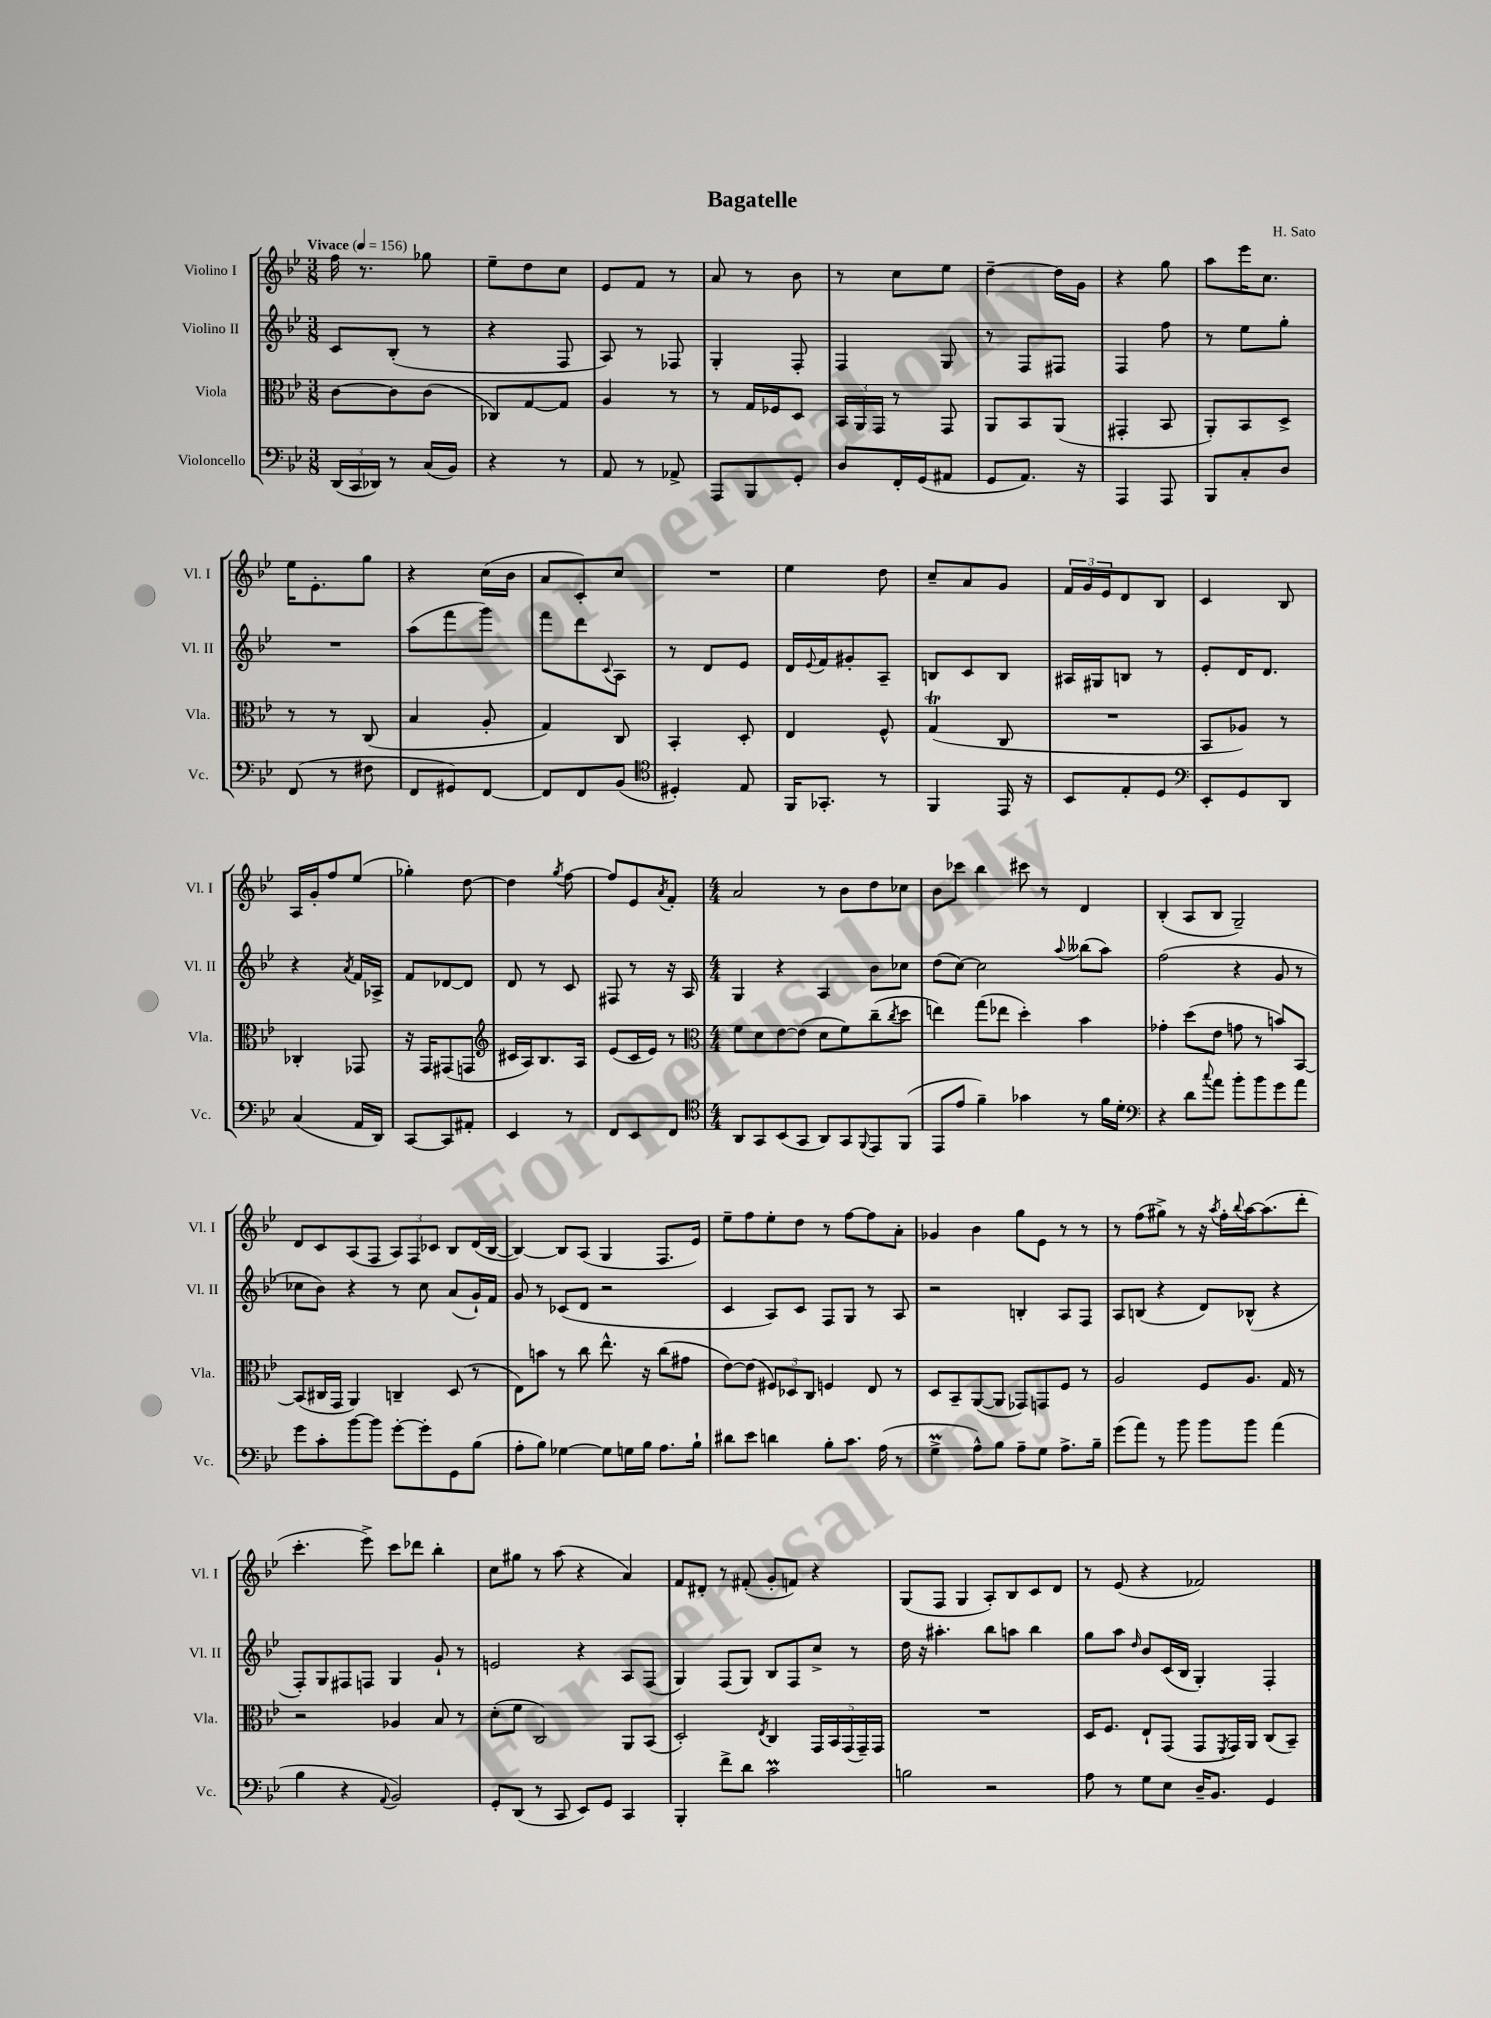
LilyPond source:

\header { title = "Bagatelle" composer = "H. Sato" }
<<
\new StaffGroup <<
\new Staff = "s0" \with { instrumentName = "Violino I" shortInstrumentName = "Vl. I" } {
    \clef treble \key bes \major \numericTimeSignature \time 3/8 \tempo "Vivace" 4 = 156
    f''16 r8. ges''8 |
    ees''8-- d''8 c''8 |
    ees'8 f'8 r8 |
    a'8 r8 bes'8 |
    r8 c''8 ees''8 |
    d''4~-- d''16 g'16 |
    r4 g''8 |
    a''8 ees'''16 c''8. |
    ees''16 ees'8.-. g''8 |
    r4 c''16( bes'16 |
    a'8 c'8-.) c''8 |
    R4. |
    ees''4 d''8 |
    c''8-- a'8 g'8 |
    \tuplet 3/2 { f'16 g'16 ees'16 } d'8 bes8 |
    c'4 bes8 |
    a16 g'16-. f''8 ees''8( |
    ges''4-.) d''8~ |
    d''4 \acciaccatura { g''8 } f''8~ |
    f''8 ees'8 \acciaccatura { a'8 } f'8-. |
    \numericTimeSignature \time 4/4 a'2 r8 bes'8 d''8 ces''8 |
    bes'8 ces'''8 bes''4 cis'''8 r8 d'4 |
    bes4-.( a8 bes8 g2--) |
    d'8 c'8 a8( f8 \tuplet 3/2 { a8) f8 ces'8 } bes8 d'16( bes16~ |
    bes4~) bes8 a8( g4 f8. ees'16) |
    ees''8-- f''8 ees''8-. d''8 r8 f''8~ f''8 a'8-. |
    ges'4 bes'4 g''8 ees'8 r8 r8 |
    r8 f''8( gis''8->) r8 r16 \acciaccatura { a''8 } f''16-. \appoggiatura { bes''8 } a''16~ a''8.( d'''8-. |
    c'''4.-. ees'''8->) c'''8 des'''8 bes''4-. |
    c''8 gis''8 r8 a''8( r4 a'4) |
    f'8 dis'8-. r8 fis'8-.( g'8-. f'8) r4 |
    g8( f8 g4 a8-.) bes8 c'8 d'8 |
    r8 ees'8( r4 fes'2) \bar "|." |
}
\new Staff = "s1" \with { instrumentName = "Violino II" shortInstrumentName = "Vl. II" } {
    \clef treble \key bes \major \numericTimeSignature \time 3/8
    c'8 bes8-.( r8 |
    r4 f8 |
    a8) r8 fes8 |
    g4-. f8-. |
    f4 g8 |
    r8 f8 fis8 |
    f4 f''8 |
    r8 ees''8 g''8-. |
    R4. |
    a''8( f'''8 g'''8) |
    f'''8 d'''8 \appoggiatura { c'8 } a8 |
    r8 d'8 ees'8 |
    d'16 \appoggiatura { ees'8 } f'16 gis'8-. a8-- |
    b8 c'8 b8 |
    ais16 gis16 b8 r8 |
    ees'8-. d'16 d'8. |
    r4 \acciaccatura { a'8 } f'16 aes16-> |
    f'8 des'8~ des'8 |
    d'8 r8 c'8 |
    fis8 r8 r16 a16 |
    \numericTimeSignature \time 4/4 g4 r4 a4 bes'8 ces''8 |
    d''8( c''8~) c''2 \appoggiatura { a''8 } beses''8( a''8) |
    f''2( r4 g'8 r8 |
    ces''8 bes'8) r4 r8 ces''8 a'8( g'16-!) f'16 |
    g'8 r8 ces'8( d'8 r2 |
    c'4 a8) c'8 f8 g8 r8 a8 |
    r2 b4-. a8 f8 |
    a8 b8( r4 d'8) bes8-^( r4 |
    f8-.) g8 fis8 f8 g4 g'8-! r8 |
    e'2 r4 a8 f8( |
    g4) f8( g8) bes8 f8 c''8-> r8 |
    d''16 r16 ais''4.-. bes''8 a''8 bes''4 |
    g''8 a''8 \grace { d''16 } bes'8 c'16( bes16 g4-.) f4-. \bar "|." |
}
\new Staff = "s2" \with { instrumentName = "Viola" shortInstrumentName = "Vla." } {
    \clef alto \key bes \major \numericTimeSignature \time 3/8
    c'8~ c'8 c'8( |
    ces8) g8~ g8 |
    a4 r8 |
    r8 g16 fes16 d8 |
    \tuplet 3/2 { bes,16 a,16 g,16 } r8 g,8 |
    a,8 bes,8 a,8( |
    gis,4-. bes,8 |
    a,8-.) bes,8 d8-> |
    r8 r8 c8( |
    bes4 a8-. |
    g4) c8 |
    bes,4-. d8-. |
    ees4 f8-^ |
    g4\trill( c8 |
    R4. |
    bes,8 aes8) r8 |
    ces4-. ges,8 |
    r16 g,16 gis,8( g,8 |
    \clef treble cis'16 a16) bes8. a16 |
    ees'8( c'16 ees'16) r8 |
    \numericTimeSignature \time 4/4 \clef alto f'8 d'8 ees'8~ ees'8( d'8 f'8) c''8--( \acciaccatura { c''8 } d''8 |
    e''4) g''8( ees''8 d''4-.) bes'4 |
    ges'4-. d''8( ees'8 g'8 r8 b'8) bes,8~ |
    bes,8( cis16 g,16 a,4) c4-- d8( r8 |
    ees8) b'8 r8 c''8 ees''8.-^ r16 c''8( gis'8 |
    ees'8~) ees'8( \tuplet 3/2 { fis8) des8 c8 } f4 ees8 r8 |
    d8 bes,8-- a,8~( a,8 ges,8) g,8 f8 r8 |
    a2 f8 a8. g16 r8 |
    r2 aes4 bes8 r8 |
    d'8-.( f'8 c2) a,8 bes,8( |
    d2-.) \acciaccatura { ees8 } c4 \tuplet 5/4 { g,16 bes,16 g,16( g,16--) g,16 } |
    R1 |
    d16 f8. ees8-! g,8( g,8 \acciaccatura { f,8 } g,16) a,16 c8( bes,8--) \bar "|." |
}
\new Staff = "s3" \with { instrumentName = "Violoncello" shortInstrumentName = "Vc." } {
    \clef bass \key bes \major \numericTimeSignature \time 3/8
    \tuplet 3/2 { d,16( c,16 des,16) } r8 c16( bes,16) |
    r4 r8 |
    a,8 r8 aes,8-> |
    a,,8 bes,,8 g,8-. |
    d8 f,16-. g,16( ais,8 |
    g,8 a,8.) r16 |
    a,,4 a,,8 |
    bes,,8 c8-. d8 |
    f,8( r8 fis8 |
    f,8 gis,8) f,8~ |
    f,8 f,8 bes,8( |
    \clef tenor dis4-.) ees8 |
    f,16 ges,8.-. r8 |
    f,4 ees,16 r16 |
    bes,8 ees8-. d8 |
    \clef bass ees,8-. g,8 d,8 |
    c4( a,16 d,16) |
    c,8~ c,8 ais,8-. |
    ees,4 r8 |
    f,8 ees,8 f,8 |
    \numericTimeSignature \time 4/4 \clef tenor a,8 g,8 bes,8( g,8 a,8) g,8 \appoggiatura { f,8 } ees,8 f,8( |
    ees,8 ees'8 f'4--) ges'4 r8 f'16 d'16-. |
    \clef bass r4 d'8 \appoggiatura { c''8 } a'8 bes'8-. bes'8 g'8 a'8 |
    g'8 c'8-. bes'8~ bes'8 g'8~-. g'8-. g,8 bes8( |
    a8-. bes8) ges4~ ges8 g16 bes16 a8. bes16-! |
    dis'8 ees'8 d'4 bes8-. c'8. a16( r8 |
    g4->\prall a8-^) bes8 a8-- g8 a8.-> bes16-- |
    g'8( a'8) r8 bes'8 bes'8 bes'8 a'4( |
    bes4 r4 \appoggiatura { a,8 } bes,2) |
    g,8-. d,8( r8 c,8 ees,8) g,8 c,4 |
    bes,,4-. f'8-> d'8 c'2\prall |
    b2 r2 |
    a8 r8 g8 ees8 d16-- bes,8. g,4 \bar "|." |
}
>>
>>
\layout { \context { \Score \remove "Bar_number_engraver" } }
